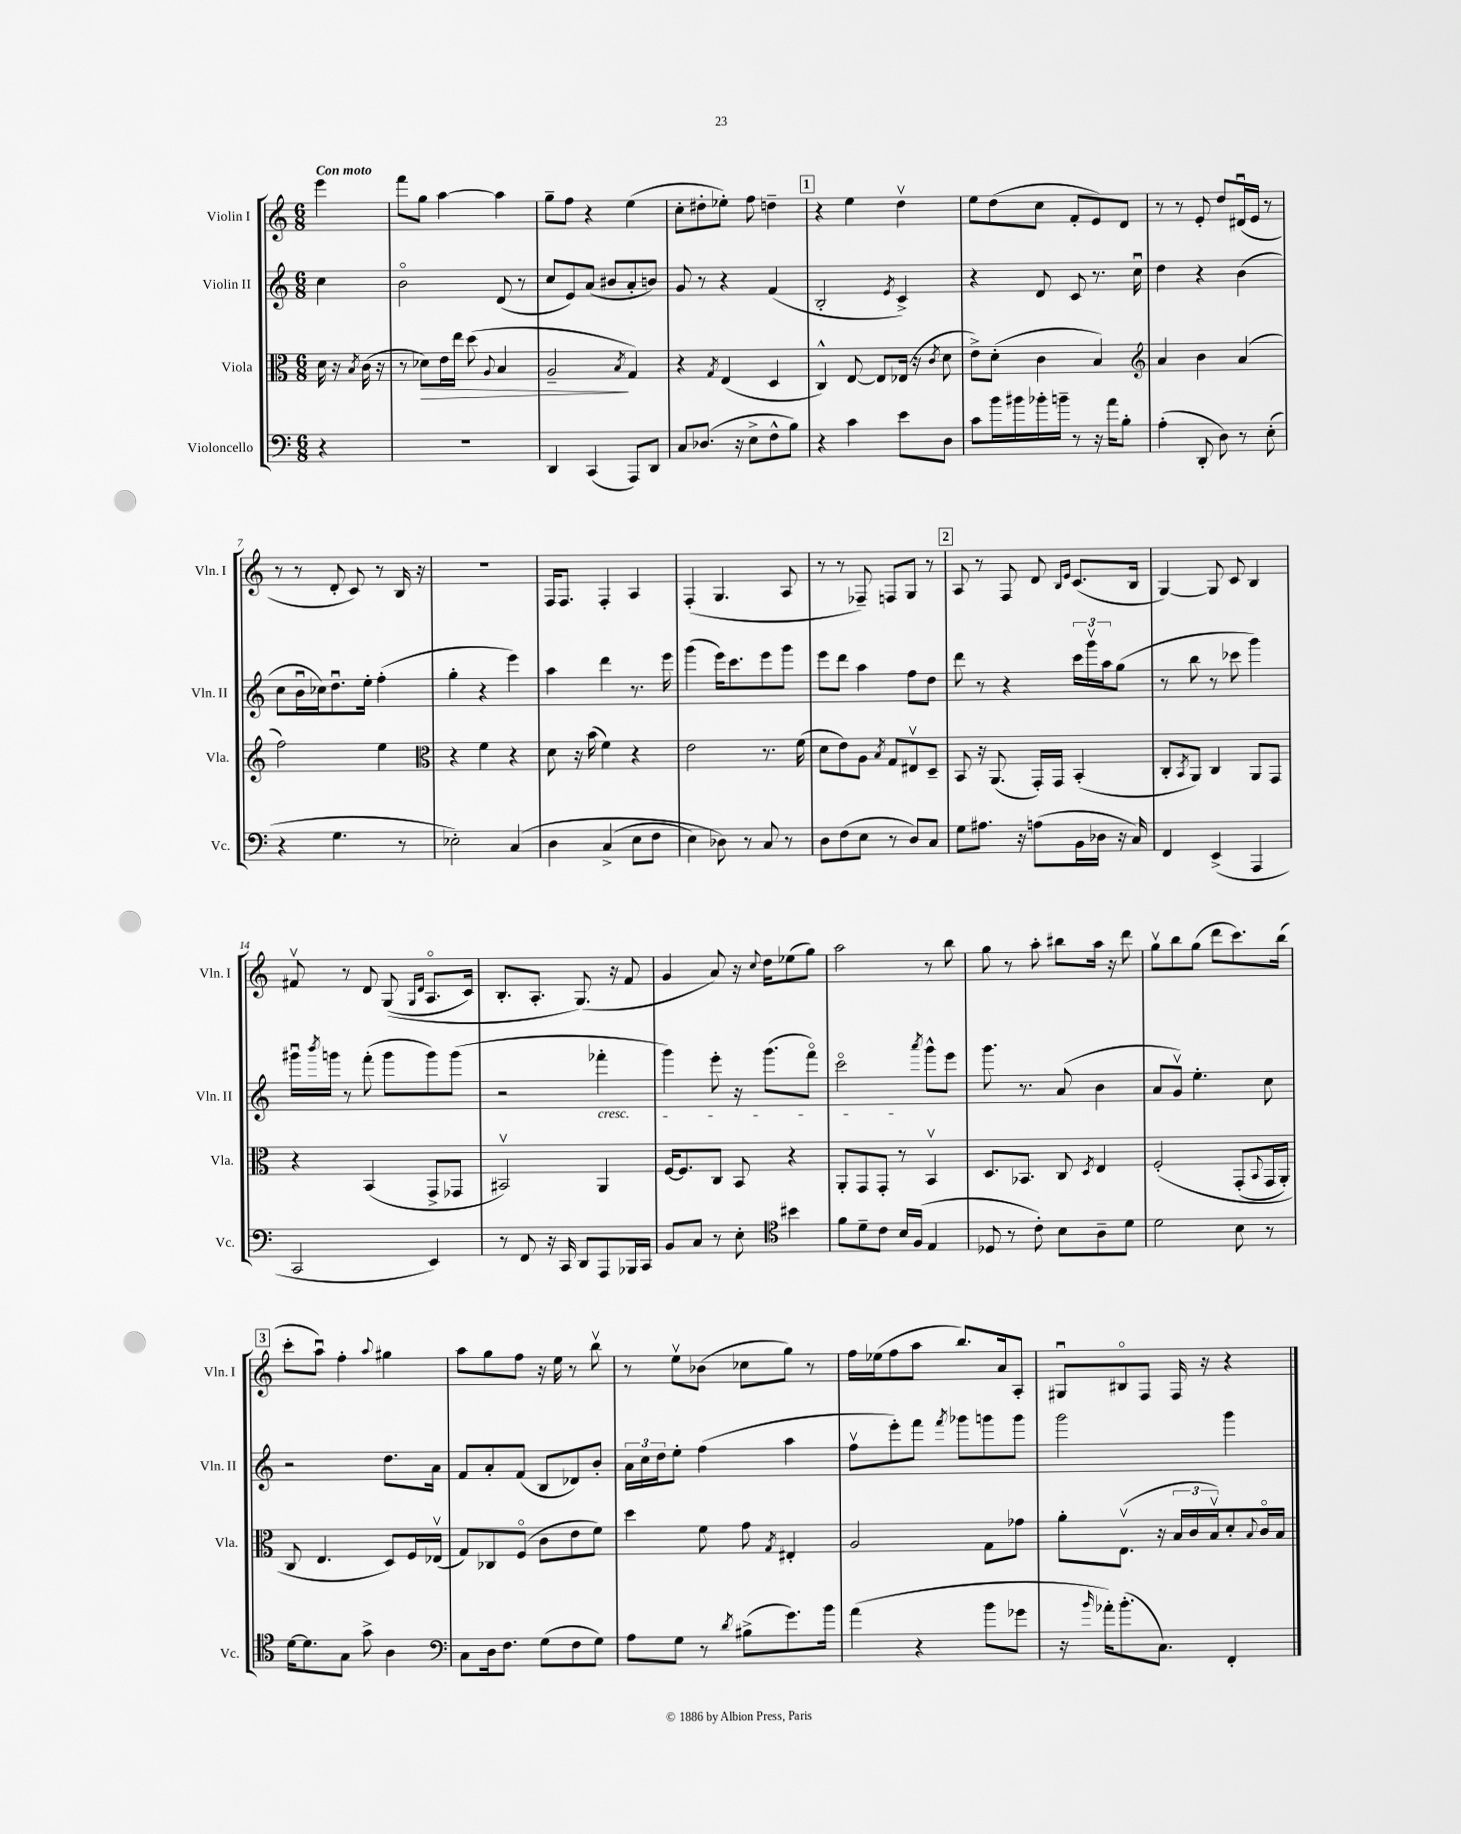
<<
\new StaffGroup <<
\new Staff = "s0" \with { instrumentName = "Violin I" shortInstrumentName = "Vln. I" } {
    \clef treble \key c \major \numericTimeSignature \time 6/8 \partial 4 \tempo "Con moto"
    e'''4 |
    f'''8 g''8 a''4~ a''4 |
    g''8-- f''8 r4 e''4( |
    c''8-. dis''8-. ees''8-.) f''8 d''4-- |
    \mark \markup { \box "1" } r4 e''4 d''4\upbow |
    e''8 d''8( c''8 f'8-. e'8) d'8 |
    r8 r8 e'8-. d''8 dis'16\downbow( e'16 r8 |
    r8 r8 d'8-. c'8) r8 b16 r16 |
    R2. |
    f16 f8. f4-. a4 |
    f4-.( g4. a8 |
    r8 r8 fes8--) f8 g8 r8 |
    \mark \markup { \box "2" } a8 r8 f8 d'8 \grace { b16 e'16 } c'8.( b16 |
    g4~) g8 c'8 b4 |
    fis'8\upbow r8 d'8 g8(\( \grace { g16 d'16 } a8.\flageolet c'16) |
    b8.-. a8.-. g8.(\) r16 f'8 |
    g'4 a'8) r16 \appoggiatura { c''8 } d''16 ees''8( g''8) |
    a''2 r8 b''8 |
    g''8 r8 a''8-. bis''8 a''16 r16 d'''8 |
    g''8\upbow b''8 g''8( d'''8 c'''8.) b''16( |
    \mark \markup { \box "3" } c'''8-. a''8\downbow) f''4-. \appoggiatura { a''8 } gis''4 |
    a''8 g''8 f''8 r16 e''16 r8 b''8\upbow |
    r8 e''8\upbow bes'8( ces''8 g''8) r8 |
    f''16 ees''16( f''8 a''8 b''8.) a'16 a8-. |
    gis8\downbow bis8\flageolet f8 f16 r16 r4 \bar "|." |
}
\new Staff = "s1" \with { instrumentName = "Violin II" shortInstrumentName = "Vln. II" } {
    \clef treble \key c \major \numericTimeSignature \time 6/8 \partial 4
    c''4 |
    b'2\flageolet d'8( r8 |
    c''8 e'8) a'8( bis'8 a'8-. b'8) |
    g'8 r8 r4 f'4( |
    \mark \markup { \box "1" } b2-. \acciaccatura { e'8 } c'4->) |
    r4 d'8 c'8 r8. c''16\downbow |
    d''4 r4 b'4( |
    c''8 b'16\downbow ces''16) d''8.\downbow e''16-. f''4-.( |
    g''4-. r4 e'''4) |
    a''4 d'''4 r8. e'''16 |
    g'''4( e'''16) c'''8. e'''8 g'''8 |
    e'''8 d'''8 a''4 f''8 d''8 |
    \mark \markup { \box "2" } d'''8 r8 r4 \tuplet 3/2 { c'''16 g'''16\upbow a''16 } g''8( |
    r8 b''8 r8 ces'''8 g'''4) |
    gis'''16\downbow \acciaccatura { b'''8 } g'''16 r8 f'''8-.( g'''8 g'''8) g'''8( |
    r2 fes'''4-.\cresc |
    g'''4) e'''8-. r16 g'''8.( f'''8\flageolet) |
    c'''2\flageolet\! \acciaccatura { a'''8 } g'''8-^ e'''8 |
    g'''8. r8. a'8( b'4 |
    a'8 g'8\upbow) e''4.-. c''8 |
    \mark \markup { \box "3" } r2 d''8. a'16 |
    f'8 a'8-. f'8( b8 des'8) b'8-. |
    \tuplet 3/2 { a'16 c''16 d''16 } e''8-. f''4( a''4 |
    f''8\upbow e'''8-.) f'''8 \acciaccatura { f'''8 } ges'''8 g'''8 g'''8 |
    g'''2 g'''4 \bar "|." |
}
\new Staff = "s2" \with { instrumentName = "Viola" shortInstrumentName = "Vla." } {
    \clef alto \key c \major \numericTimeSignature \time 6/8 \partial 4
    d'16 r16 \acciaccatura { b8 } c'16( r16 |
    r8 des'8\>) e'16 e''16 d''8( \appoggiatura { a8 } b4 |
    a2--\! \acciaccatura { b8 } g4) |
    r4 \acciaccatura { g8 } e4( d4 |
    \mark \markup { \box "1" } c4-^) e8~ e8 ees16( r16 \acciaccatura { c'8 } d'8 |
    e'8->) d'8-.( c'4 b4) |
    \clef treble a'4 b'4 a'4( |
    f''2) e''4 |
    \clef alto r4 f'4 r4 |
    d'8 r16 b'16( f'4) r4 |
    e'2 r8. f'16( |
    d'8 e'8) a8 \acciaccatura { b8 } g8 eis8\upbow d8-- |
    \mark \markup { \box "2" } b,8 r16 a,8.( g,16-.) g,16 b,4-.( |
    c8-. \acciaccatura { b,8 } a,8) c4 a,8 g,8 |
    r4 b,4( g,8-> ges,8 |
    bis,2\upbow) a,4 |
    f16~ f8. c8 b,8 r4 |
    a,8-. g,8 g,8-. r8 b,4\upbow |
    d8. bes,8. c8 \acciaccatura { d8 } e4 |
    f2-.\( g,8-.( \appoggiatura { b,8 } g,16 a,16-.) |
    \mark \markup { \box "3" } c8 e4. d8\) f16 ees16\upbow( |
    g8) ces8 f8\flageolet( c'8 e'8 f'8) |
    d''4 f'8 g'8 \acciaccatura { g8 } eis4-. |
    a2 g8 ges'8 |
    a'8-. e8.\upbow( r16 \tuplet 3/2 { b16 c'16 b16\upbow) } d'8-. \appoggiatura { b8 } c'16\flageolet b16 \bar "|." |
}
\new Staff = "s3" \with { instrumentName = "Violoncello" shortInstrumentName = "Vc." } {
    \clef bass \key c \major \numericTimeSignature \time 6/8 \partial 4
    r4 |
    R2. |
    d,4 c,4( a,,8) d,8 |
    c8 des8.( r16 e8-> f8-^ b8) |
    \mark \markup { \box "1" } r4 c'4 e'8 d8 |
    c'8 b'16 bis'16 bes'16-. b'16-- r8 r16 a'16 b8-. |
    a4-.( d,8-. d8) r8 e8-.( |
    r4 g4. r8 |
    ees2-.) c4\( |
    d4 c4->( e8 f8 |
    e4) des8\) r8 c8 r8 |
    d8 f8( e8 r8 d8) c8 |
    \mark \markup { \box "2" } g8 ais8. r16 a8( b,16 des16 r16 c16) |
    f,4 e,4->( a,,4 |
    c,2 e,4) |
    r8 f,8 r16 c,16 d,8 a,,8 bes,,16 c,16 |
    b,8 c8 r8 e8-. \clef tenor bis'4 |
    f'8 d'8-- c'8 b16 f16( e4 |
    des8 r8 c'8-.) b8 a8-- d'8 |
    d'2 b8 r8 |
    \mark \markup { \box "3" } d'16~ d'8. g8 g'8-> a4 |
    \clef bass c8 d16 f8. g8( f8 g8) |
    a8 g8 r8 \acciaccatura { d'8 } bis8->( g'8.) b'16 |
    a'4( r4 b'8 ges'8 |
    r16 \grace { b'16 } aes'16-.) b'8.-.( c8.) f,4-. \bar "|." |
}
>>
>>
